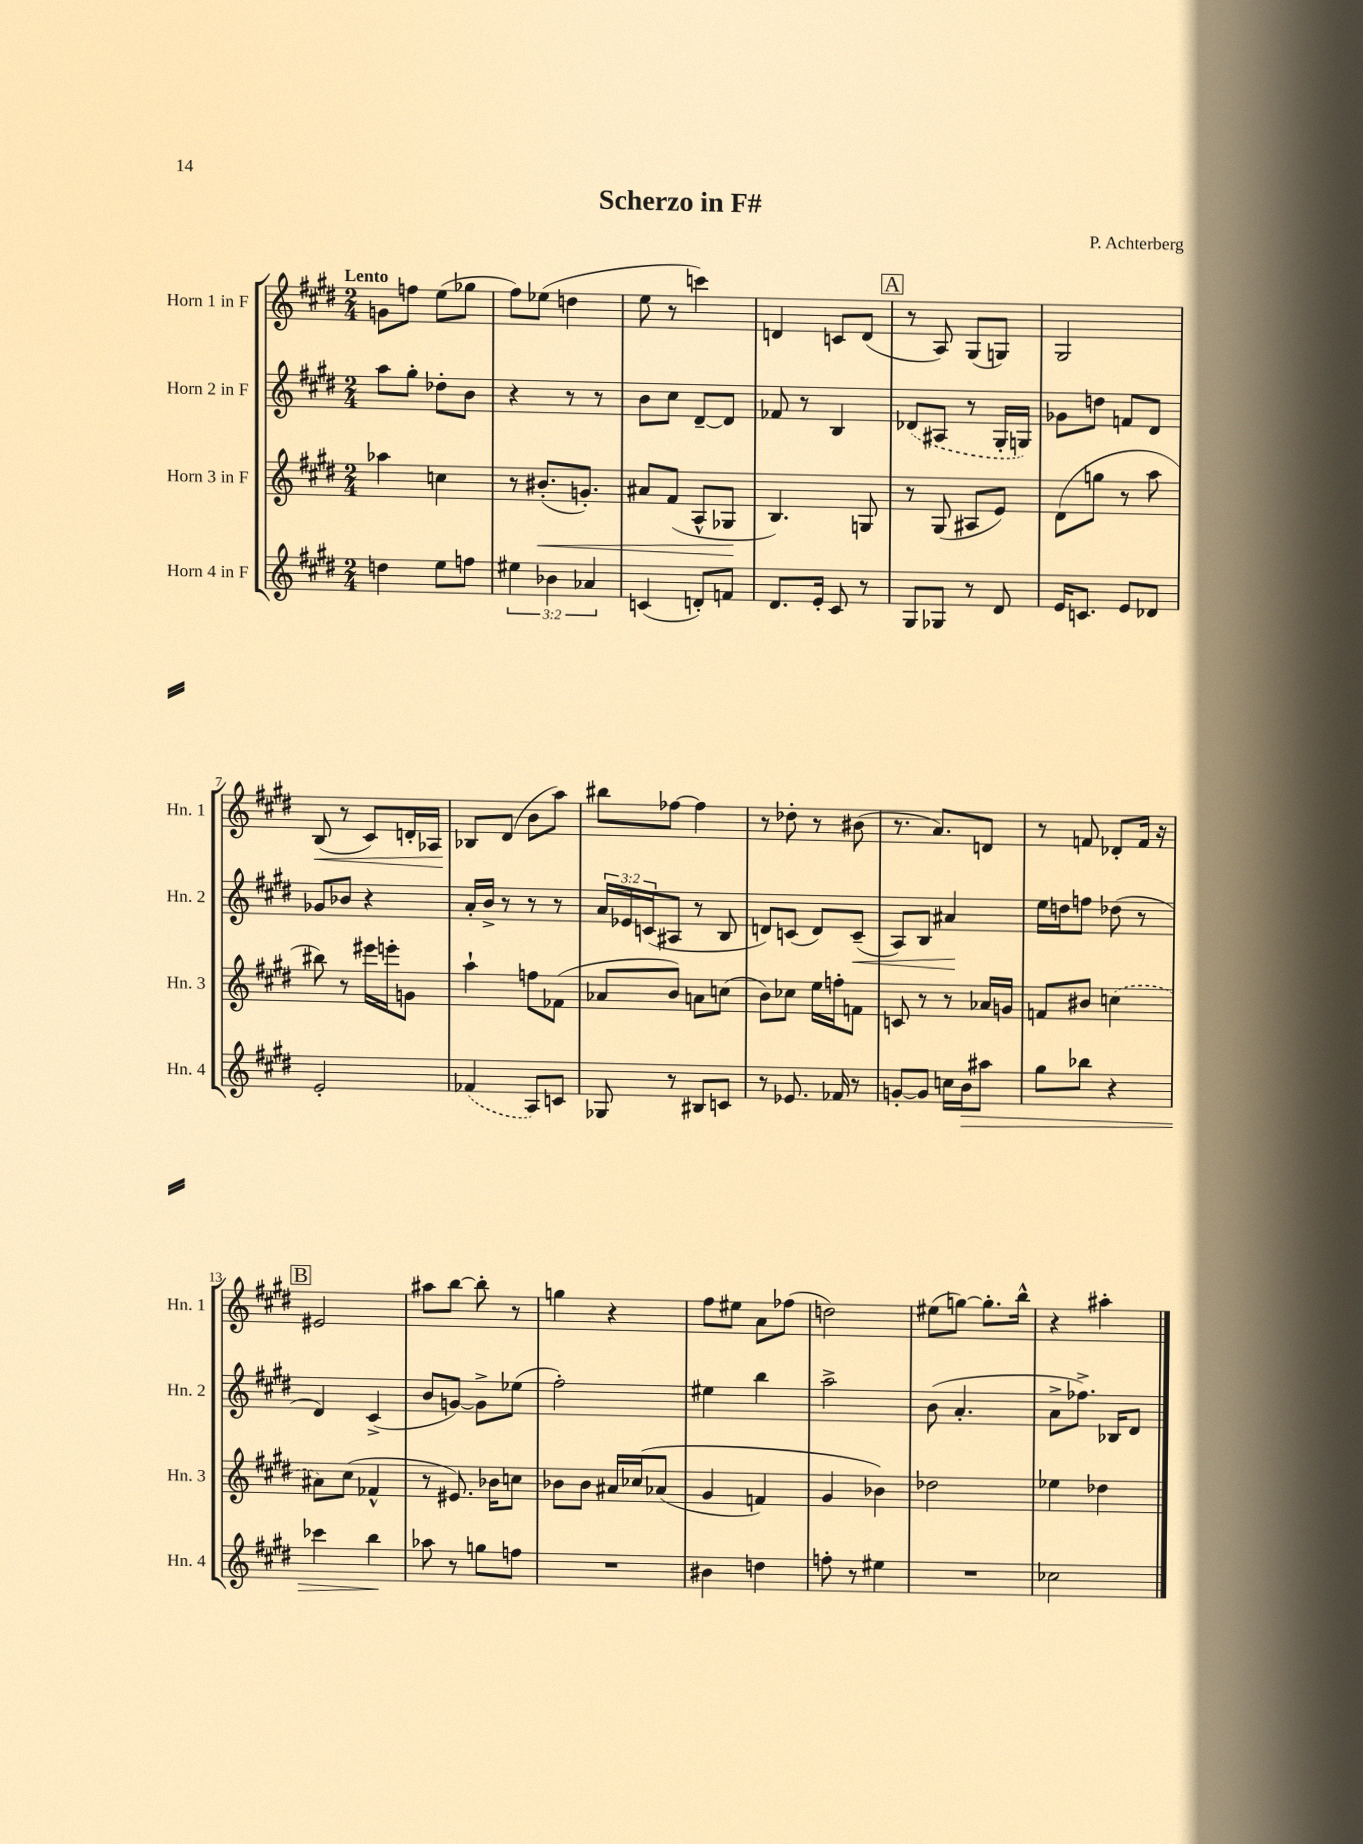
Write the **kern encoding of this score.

**kern	**kern	**kern	**kern
*staff4	*staff3	*staff2	*staff1
*clefG2	*clefG2	*clefG2	*clefG2
*k[f#c#g#d#]	*k[f#c#g#d#]	*k[f#c#g#d#]	*k[f#c#g#d#]
*M2/4	*M2/4	*M2/4	*M2/4
4dd\	4aa-\	8aa\L	8g\L
.	.	8gg#'\J	8ff\J
8ee\L	4cc\	8dd-'\L	(8ee\L
8ff\J	.	8b\J	8gg-\J
=	=	=	=
6ee#\	8r	4r	8ff#\L)
.	(8.b#'/L	.	(8ee-\J
6b-\	.	.	.
.	.	8r	4dd\
.	8.g'/J)	.	.
6a-/	.	.	.
.	.	8r	.
=	=	=	=
(4c/	8a#/L	8b\L	8ee\
.	(8f#/J	8cc#\J	8r
8d'/L)	8A^^/L	[8d#~/L	4ccc\)
8f/J	8G-/J	8d#/]J	.
=	=	=	=
8.d#/L	4.B/)	8f-/	4d/
.	.	8r	.
16e'/Jk	.	.	.
8c#/	.	4B/	8c/L
8r	8G/	.	(8d/J
=	=	=	=
8G#/L	8r	(8d-/L	8r
8G-/J	(8G#/	8A#/J	8A/)
8r	8A#/L	8r	(8G#/L
8d#/	8e/J)	16G#'/LL	8G/J)
.	.	16G/JJ)	.
=	=	=	=
16e/LK	(8d#\L	8g-\L	2G#/
8.c/J	.	.	.
.	8gg\J	8dd\J	.
8e/L	8r	8f/L	.
8d-/J	8aa\	8d#/J	.
=	=	=	=
2e'/	8bb#\)	8g-/L	(8B/
.	8r	8b-/J	8r
.	16eee#\LL	4r	8c#/L)
.	16eee'\J	.	.
.	8g\J	.	16d'/L
.	.	.	16A-/JJ
=	=	=	=
(4f-/	4aa`\	16a'/LL	8B-/L
.	.	16b^/JJ	.
.	.	8r	(8d#/J
8A/L)	8ff\L	8r	8b\L
8c/J	(8f-\J	8r	8aa\J)
=	=	=	=
8G-/	8a-/L	24a/LL	8bb#\L
.	.	24e-/	.
.	.	(24c/J	.
8r	8b/J)	8A#/J	[8ff-\J
8B#/L	8a\L	8r	4ff-\]
8c/J	(8cc\J	8B/	.
=	=	=	=
8r	8b\L)	8d/L)	8r
8.e-/	8cc-\J	(8c/J	8dd-'\
.	16ee\LL	8d/L)	8r
16f-/	16ff'\J	.	.
8r	8f\J	(8c~/J	(8b#\
=	=	=	=
[8g'/L	8c/	8A/L)	8.r
8g/]J	8r	8B/J	.
.	.	.	8.a/L)
16cc\LL	8r	4a#/	.
16b\J	.	.	.
8aa#\J	16a-/LL	.	8d/J
.	16g/JJ	.	.
=	=	=	=
8gg#\L	8f/L	16ee\LL	8r
.	.	16dd\J	.
8bb-\J	8b#/J	8ff\J	8f/
4r	(4cc\	(8dd-\	8d-'/L
.	.	8r	16f/Jk
.	.	.	16r
=	=	=	=
4ccc-\	8a#\L)	4d#/)	2e#/
.	(8cc#\J	.	.
4bb\	4f-^^/	(4c#^/	.
=	=	=	=
8aa-\	8r	8b/L	8aa#\L
8r	8.e#/)	[8g/J)	[8bb\J
8gg\L	.	8g^\]L	8bb'\]
.	16b-\LK	.	.
8ff\J	8cc\J	(8ee-\J	8r
=	=	=	=
2r	8b-\L	2ff#'\)	4gg\
.	8b-\J	.	.
.	16a#/LL	.	4r
.	&(16cc-/J	.	.
.	(8a-/J	.	.
=	=	=	=
4b#\	4g#/	4ee#\	8ff#\L
.	.	.	8ee#\J
4dd\	4f/)	4bb\	8a\L
.	.	.	(8ff-\J
=	=	=	=
8ff'\	4g#/	2aa^\	2dd\)
8r	.	.	.
4ee#\	4b-\&)	.	.
=	=	=	=
2r	2dd-\	(8b\	(8ee#\L
.	.	4.a'/	[8gg\J)
.	.	.	8.gg'\]L
.	.	.	16bb^^\Jk
=	=	=	=
2cc-\	4ee-\	8a^\L	4r
.	.	8.ff-^\J)	.
.	4dd-\	.	4aa#'\
.	.	16B-/LK	.
.	.	8d#/J	.
==	==	==	==
*-	*-	*-	*-
